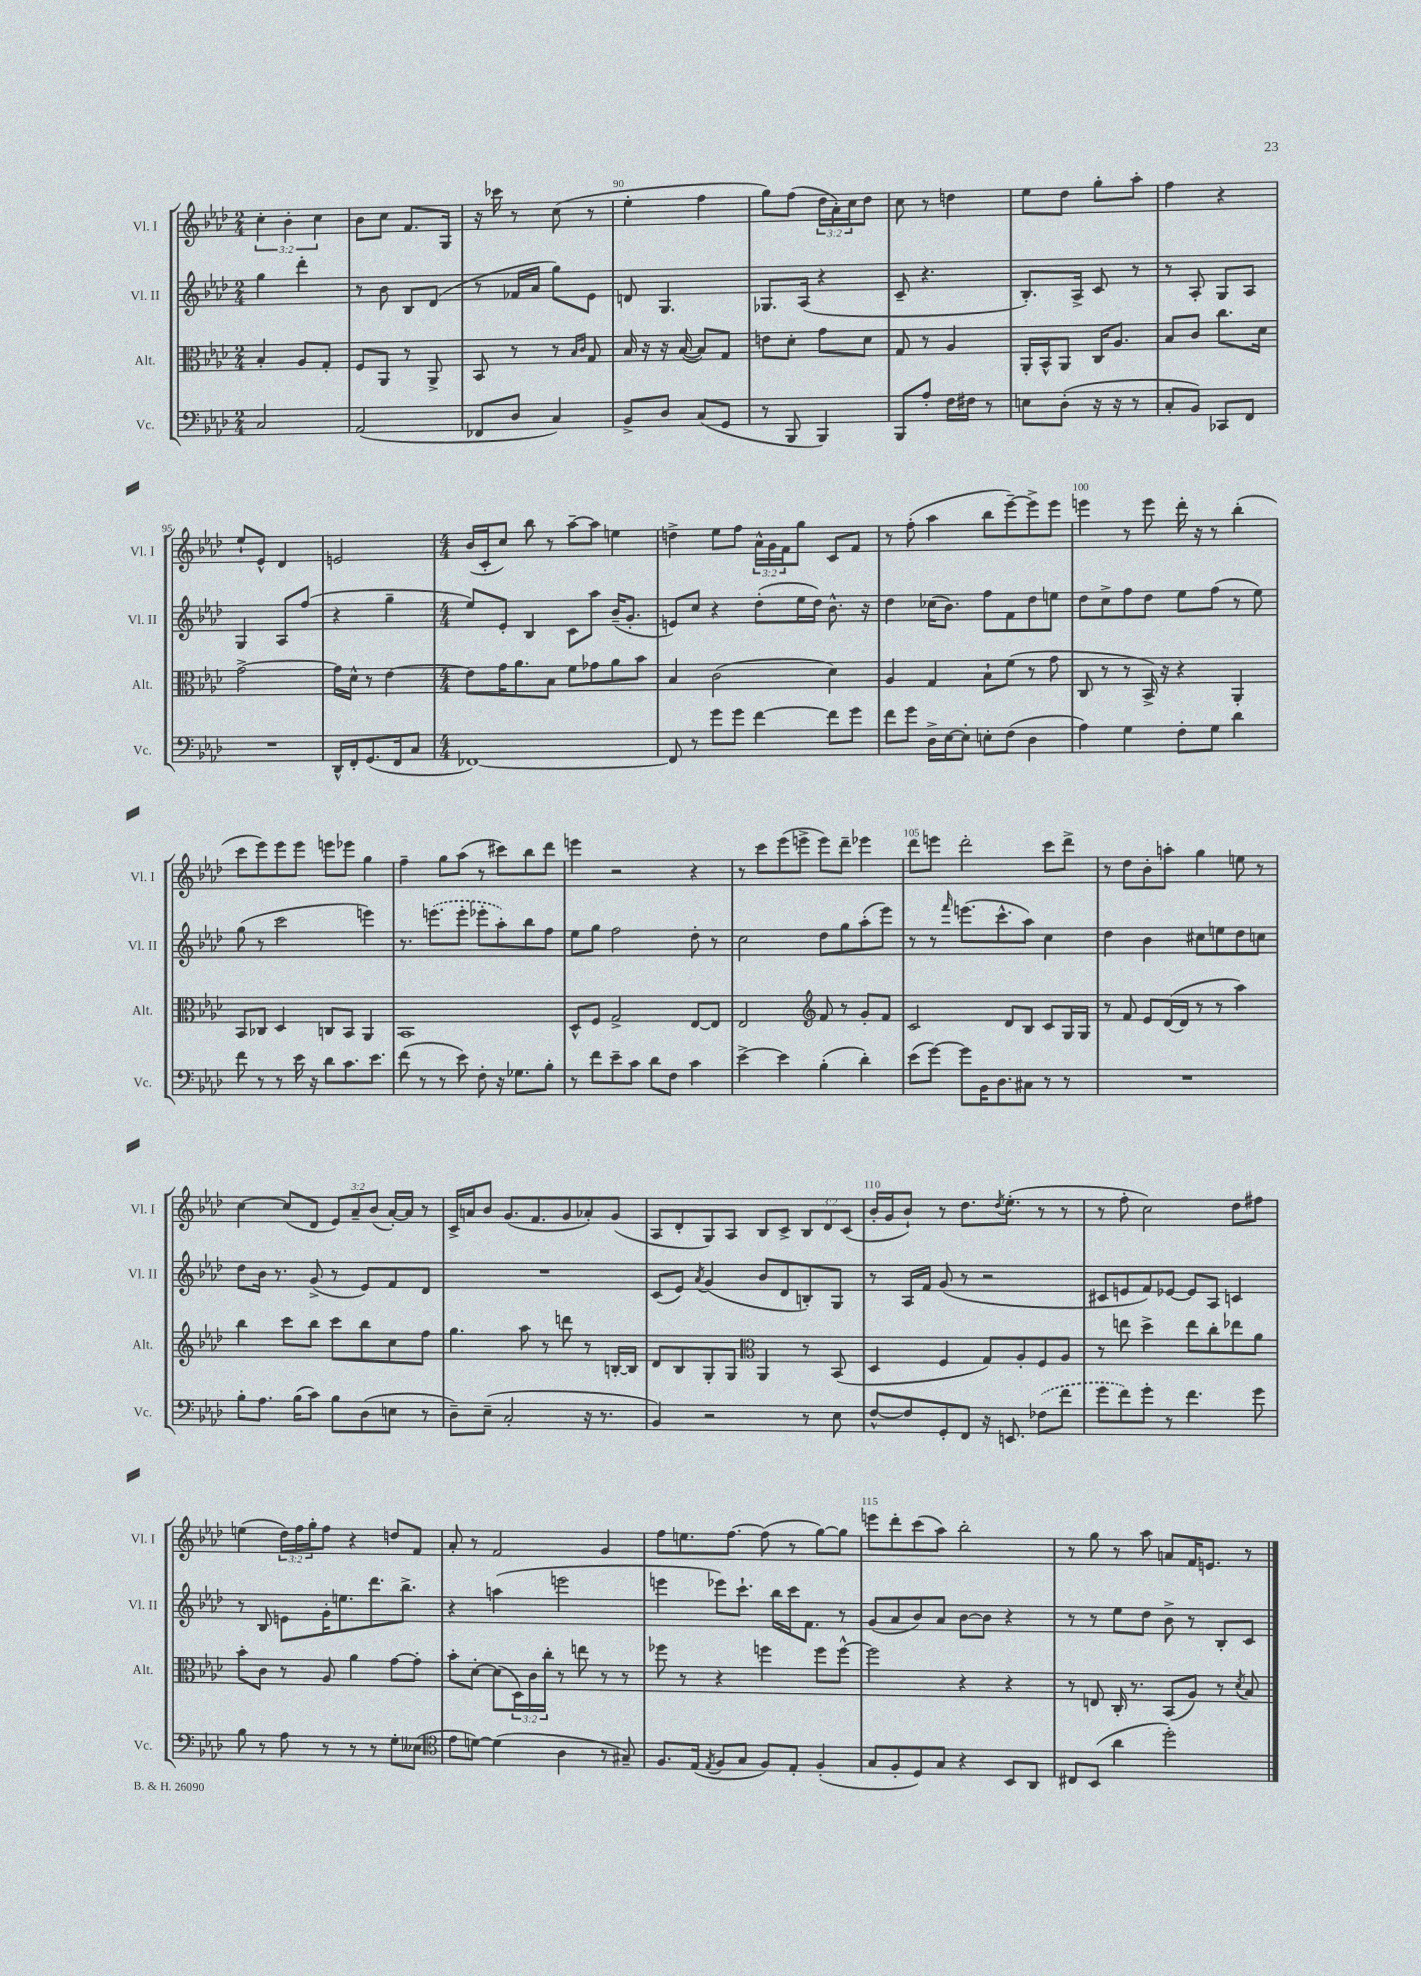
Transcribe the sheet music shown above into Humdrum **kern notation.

**kern	**kern	**kern	**kern
*staff4	*staff3	*staff2	*staff1
*clefF4	*clefC3	*clefG2	*clefG2
*k[b-e-a-d-]	*k[b-e-a-d-]	*k[b-e-a-d-]	*k[b-e-a-d-]
*M2/4	*M2/4	*M2/4	*M2/4
2C	4B-'	4gg	6cc'
.	.	.	6b-'
.	8A-	4ddd-'	.
.	.	.	6cc
.	8G'	.	.
=	=	=	=
(2AA-	8F	8r	8b-
.	8AA-	8b-	8cc
.	8r	8B-	8.f
.	8AA-^	(8d-	.
.	.	.	16G
=	=	=	=
8FF-	8BB-	8r	16r
.	.	.	16ccc-
8D-	8r	16f-	8r
.	.	16a-	.
4C)	8r	8gg)	(8cc
.	16qqB-	.	.
.	16qqc	.	.
.	8G	8e-	8r
=	=	=	=
8BB-^	16B-	8d	4ee-'
.	16r	.	.
8D-	16r	4.G	.
.	([16B-	.	.
(8C	8B-])	.	4ff
8GG	8G	.	.
=	=	=	=
8r	8e	8.G-	8gg)
8BBB-	8d-'	.	(8ff
.	.	(16A-	.
4BBB-)	8g	4r	24dd-
.	.	.	24a-')
.	.	.	24cc
.	8d-	.	8dd-
=	=	=	=
8BBB-	8G	8c~	8cc
8A-'	8r	4.r	8r
16F	4A-	.	4dd
16F#	.	.	.
8r	.	.	.
=	=	=	=
8E	16AA-'	8.B-')	8ee-
.	16BB-^^	.	.
(8D-'	8AA-	.	8dd-
.	.	16A-^	.
16r	16C	8c	8gg'
16r	8.A-	.	.
8r	.	8r	8aa-'
=	=	=	=
8C'	8B-	8r	4ff
8BB-)	8c	8A-'	.
8CC-	8.cc	8G	4r
8FF	.	8A-	.
.	16d-	.	.
=	=	=	=
2r	[2g^	4G	8ee-`
.	.	.	8e-^^
.	.	8A-	4d-
.	.	(8ff	.
=	=	=	=
16DD-^^	16g]	4r	2e
16FF'	16d-^^	.	.
(8.GG	8r	.	.
.	[4e-	4gg~	.
16FF	.	.	.
8C	.	.	.
=	=	=	=
*M4/4	*M4/4	*M4/4	*M4/4
[1FF-)	8e-]	8ee-)	(16b-
.	.	.	16c'
.	16g	8e-'	8cc)
.	8.a-	.	.
.	.	4B-	8bb-
.	8B-	.	8r
.	8f	8c	[8aa-~
.	8g-	8aa-	8aa-]
.	8a-	(16b-~	4ee
.	.	8.g'	.
.	8b-	.	.
=	=	=	=
8FF-]	4B-	8e)	4dd^
8r	.	8cc	.
8g	(2c	4r	8ee-
8g	.	.	8ff
[4f	.	(8dd-'	24a-^^
.	.	.	24g
.	.	.	24f
.	.	16ee-	8gg
.	.	16dd-)	.
8f]	4d-)	8.b-^^	8c
8g	.	.	8f
.	.	16r	.
=	=	=	=
8f	4A-	4dd-	8r
8g	.	.	(8ff'
16D-^	4G	(16cc-	4aa-
[16E-	.	8.b-)	.
8E-']	.	.	.
8E'	8B-`	8ff	8bb-
(8F	(8f	8f	[8eee-~)
4D-	8r	8dd-	8eee-^]
.	8g	8ee	8eee-
=	=	=	=
4A-)	8C	8dd-	4eee
.	8r	8cc^	.
4G	8r	8ff	8r
.	16BB-^)	8dd-	8eee
.	16r	.	.
8F'	4r	8ee-	16ddd-'
.	.	.	16r
8G	.	(8ff	8r
4d-	4AA-'	8r	(4bb-'
.	.	8ee-)	.
=	=	=	=
8f	8BB-	(8gg	8ccc
8r	8C-	8r	8eee-)
8r	4D-	2ccc	8eee-
16e-	.	.	8eee-
16r	.	.	.
8d-	8C	.	8eee
8.c	8BB-	.	8eee-
.	4AA-	4eee)	4gg
8.e-	.	.	.
=	=	=	=
(8f	1BB-	8.r	4ff~
8r	.	.	.
.	.	(8.eee	.
8r	.	.	8gg
8e-)	.	8eee'	(8aa-
8F'	.	8eee-'	8r
16r	.	8aa-')	8ccc#)
8.G-	.	.	.
.	.	8bb-	8bb-
8B-'	.	8ff	8ddd-
=	=	=	=
8r	8D-^^	8ee-	4eee
8f	8F	8gg	.
8e-~	2G^	2ff	2r
8c	.	.	.
8d-	.	.	.
8F	.	.	.
4c	[8E-	8dd-'	4r
.	8E-]	8r	.
=	=	=	=
[4e-^	2E-	2cc	8r
.	.	.	8ccc
4e-]	.	.	(8eee-
.	.	.	8eee^
*	*clefG2	*	*
(4B-'	8f	8dd-	8eee)
.	8r	8gg	8ddd-~
4d-')	8g'	(8aa-'	4eee-
.	8f	8eee-)	.
=	=	=	=
(8e-	2c	8r	8ddd-
[8g)	.	8r	8eee
.	.	16qqfff	.
8g]	.	(8.eee	2ddd-'
16BB-	.	.	.
8.D-	.	8.ccc^^	.
.	8d-	.	.
8C#	8B-	8aa-)	.
8r	8c	4cc	8ccc
8r	16G	.	8ddd-^
.	16G	.	.
=	=	=	=
1r	8r	4dd-	8r
.	8f	.	8dd-
.	8e-	4b-	8b-'
.	([16d-	.	8aa'
.	16d-]	.	.
.	8r	8cc#	4gg
.	8r	8ee	.
.	4aa-)	8dd-	8ee
.	.	8cc	8r
=	=	=	=
8B-'	4bb-	8dd-	[4cc
8.A-	.	16b-	.
.	.	8.r	.
.	8ccc	.	(8cc]
(16B-	.	.	.
8c)	8bb-	(8g^	8d-
8B-	8ccc	8r	12e-)
.	.	.	12a-~
(8D-	8bb-	8e-)	.
.	.	.	(12b-
8E	8cc	8f	[16a-')
.	.	.	16a-]
8r	8ff	8d-	8r
=	=	=	=
8D-~)	4.gg	1r	16c^
.	.	.	16a
(8E-~	.	.	8b-
2C'	.	.	(8.g
.	8aa-	.	.
.	.	.	8.f
.	8r	.	.
.	8ddd	.	8g
16r	8r	.	8a-')
8.r	.	.	.
.	[16B'	.	(8g
.	16B]	.	.
=	=	=	=
4BB-)	8d-	(8c	8A-
.	8B-	8e-)	8d-'
.	.	8qa-	.
2r	8G'	(4g	8G)
.	8G	.	8A-
*	*clefC3	*	*
.	4AA-	8b-	8B-
.	.	8d-	8c^
8r	8r	8B')	12B-
.	.	.	12d-
8E-	(8BB-	8G	.
.	.	.	(12c
=	=	=	=
[8F^^	4D-	8r	16b-'
.	.	.	16g
8F]	.	16A-	8b-`)
.	.	16f	.
8GG'	4F	(8g	8r
8FF	.	8r	8.dd-
16r	8G)	2r	.
.	.	.	8qdd-
8.EE	.	.	(8.ee-'
.	8A-'	.	.
(8F-	8F	.	8r
8f	8A-	.	8r
=	=	=	=
8g	8r	8c#	8r
8f)	8ee	8e	8ff'
8g'	4dd-^	8f)	2cc)
8r	.	[8e-	.
4.f	8ee	8e-]	.
.	8cc'	8A-	.
.	8ee-	4c	8dd-
8g	8a-	.	8ff#
=	=	=	=
8B-	8b-'	8r	(4ee
8r	8c	8B-	.
8A-	8r	8e	24dd-)
.	.	.	24ff
.	.	.	24gg'
8r	8A-	16g'	8ff
.	.	8.ee	.
8r	4a-	.	4r
8r	.	8.ddd-	.
8G'	[8g	.	8dd
.	.	8.bb-^	.
(8E--	8g']	.	8f
=	=	=	=
*clefC4	*	*	*
8e-	8b-'	4r	8a-'
[8d)	[8d-'	.	8r
(4d]	(8d-]	(4aa	2f
.	24D-)	.	.
.	24c	.	.
.	24cc'	.	.
4A-	8r	2eee	.
.	8ee	.	.
8r	8r	.	4g
8G#~)	8r	.	.
=	=	=	=
8.F	8ff-	4eee	8ff
.	8r	.	8.ee
(16E-	.	.	.
8qE-	.	.	.
8F	4r	8eee-)	.
.	.	.	[8.ff
8G	.	8.ccc`	.
8F)	4ff	.	(8ff]
.	.	16bb-	.
8E-'	.	16ccc	8r
.	.	8.f	.
(4F'	8ff	.	[8gg)
.	[8ff^^	8r	8gg]
=	=	=	=
8G	2ff]	(8g	8eee
8F'	.	8a-	8ddd-'
8D-)	.	8b-)	(8ccc
8G	.	8a-	8aa-)
4r	4r	[8b-	2bb-'
.	.	8b-]	.
8BB-	4r	4r	.
8AA-	.	.	.
=	=	=	=
8C#	8r	8r	8r
(8BB-	8E	8r	8gg
4a-	16C'	8ee-	8r
.	8.r	.	.
.	.	8dd-	8aa-
2dd-')	(8BB-	8b-^	8a
.	8A-)	8r	16f
.	.	.	8.e
.	8r	8B-'	.
.	8qd-	.	.
.	8B-	8c	8r
==	==	==	==
*-	*-	*-	*-
